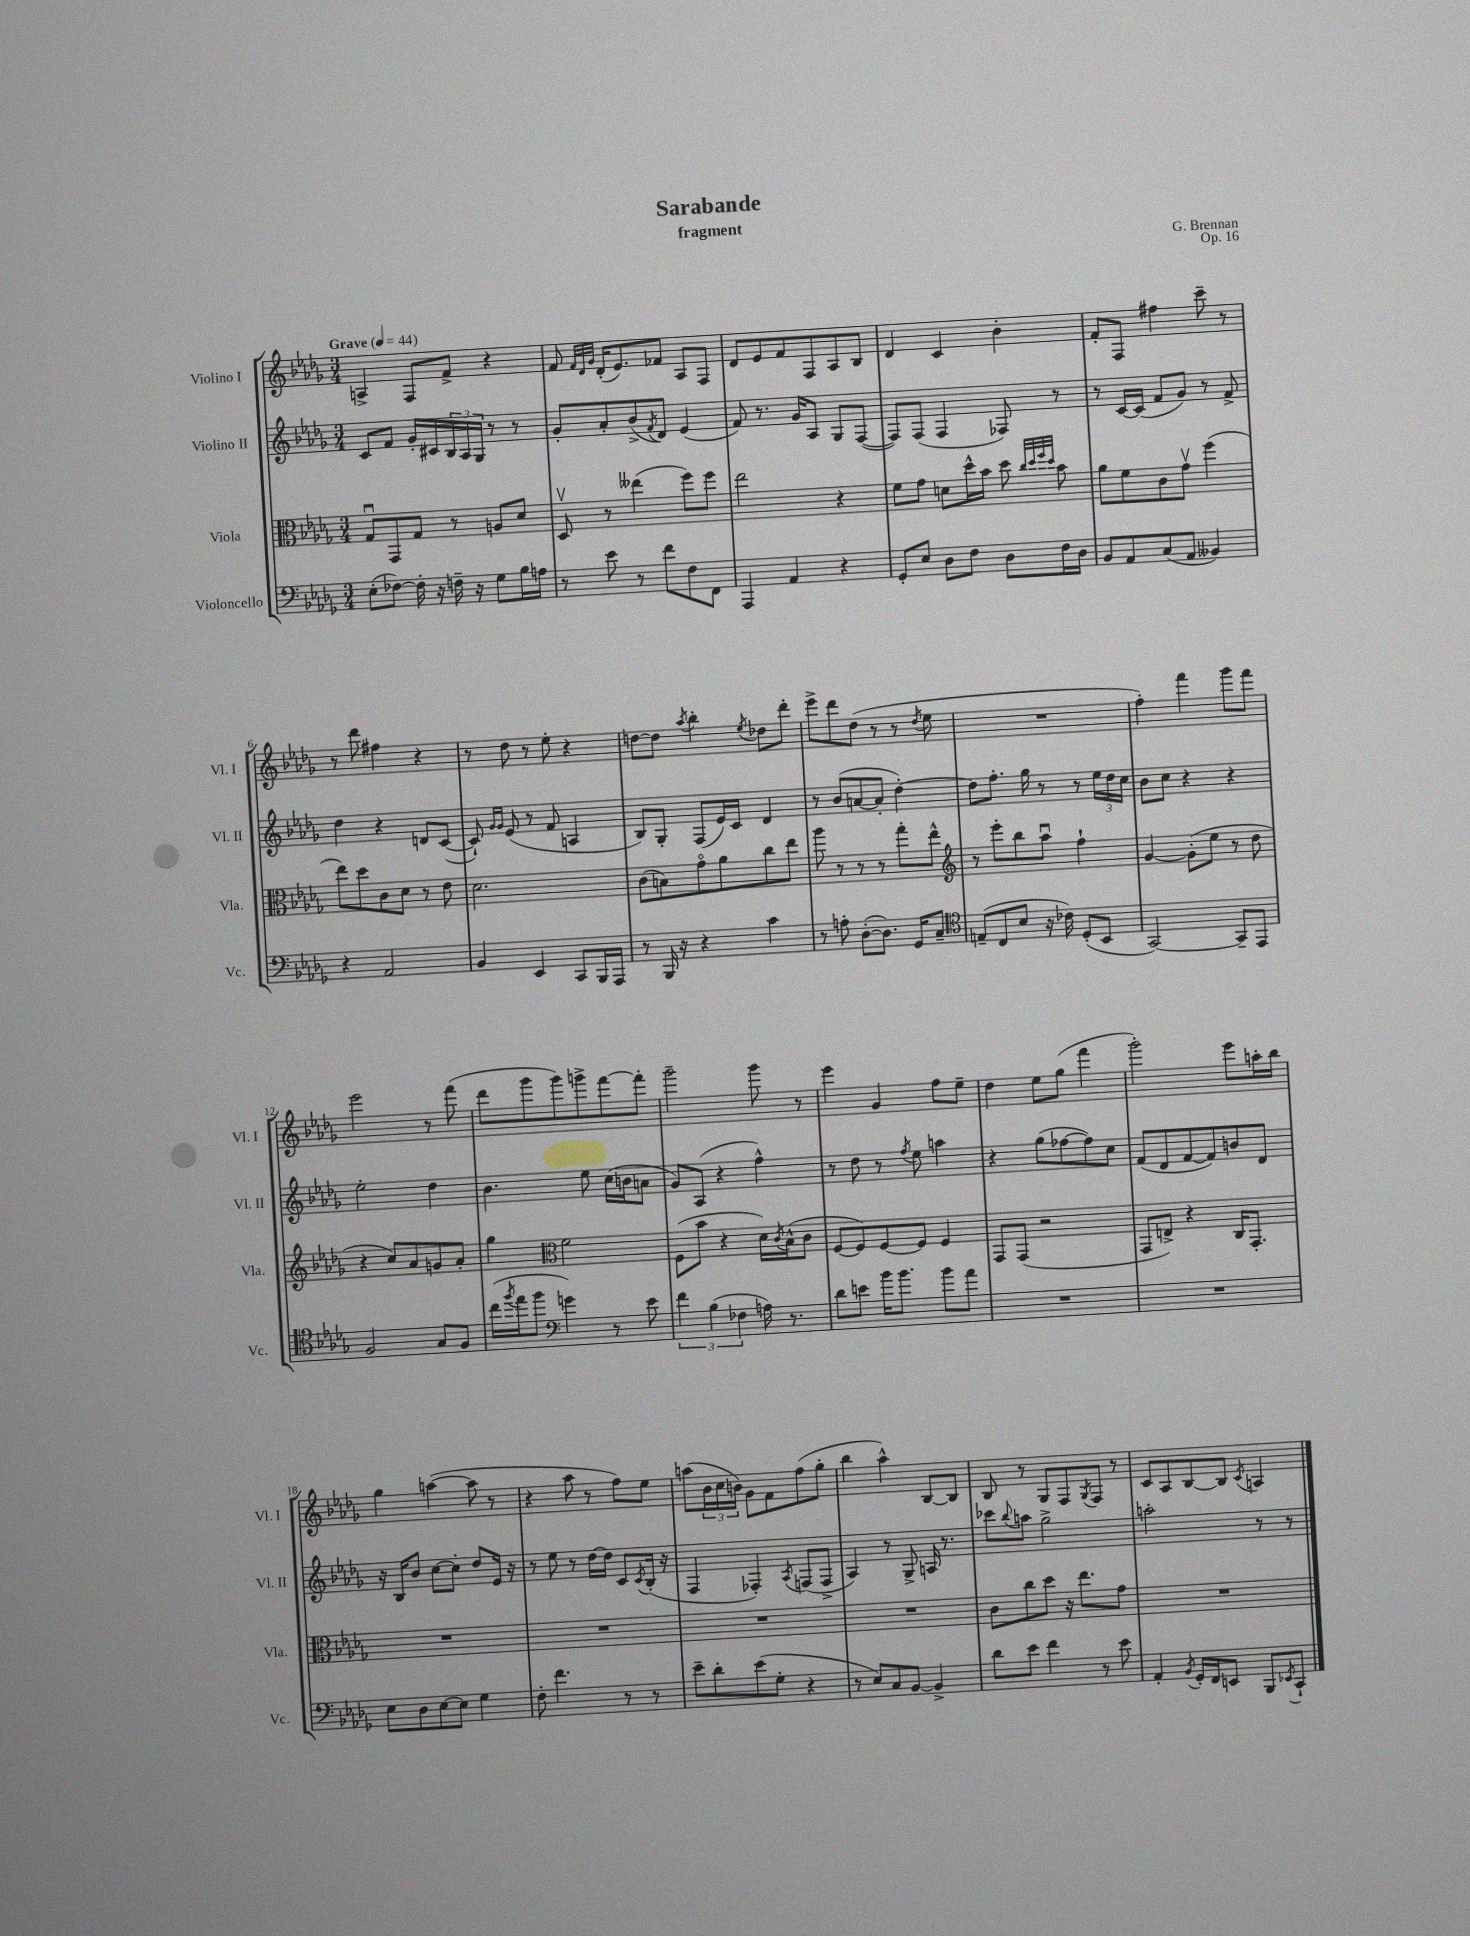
\header { title = "Sarabande" composer = "G. Brennan" subtitle = "fragment" opus = "Op. 16" }
<<
\new StaffGroup <<
\new Staff = "s0" \with { instrumentName = "Violino I" shortInstrumentName = "Vl. I" } {
    \clef treble \key des \major \numericTimeSignature \time 3/4 \tempo "Grave" 4 = 44
    a4-> f8 f'8-> r4 |
    f'8 \grace { f'32 des'32 ges'32 } des'16-.( ees'8.) fes'8 aes8 f8 |
    des'8 ees'8 f'8 f8 aes8 bes8 |
    des'4 c'4 bes'4-. |
    f'8-. f8 fis''4 c'''8-- r8 |
    r8 des'''8 fis''4 r4 |
    r8 des''8 r8 ees''8-. r4 |
    d''8~ d''8 \acciaccatura { aes''8 } bes''4-. \acciaccatura { ees''8 } des''8 des'''8-. |
    ees'''8-> des'''8 des''8( r8 r8 \acciaccatura { des''8 } ees''8 |
    R2. |
    f''4-.) f'''4 ges'''8 f'''8 |
    ees'''2 r8 f'''8( |
    des'''8 ges'''8 ges'''8) g'''8-> f'''8~ f'''8-. |
    ges'''2-- ges'''8 r8 |
    ees'''4 ges'4 f''8 ees''8-- |
    des''4 ees''8 ges''8( f'''4 |
    ges'''2-.) ees'''8 a''16-. bes''16 |
    ges''4 a''4~( a''8 r8 |
    r4 aes''8 r8 f''8) ees''8 |
    a''8( \tuplet 3/2 { bes'16 c''16 b'16) } ges'8 f'8 f''8( ges''8-. |
    bes''4 aes''4-^) bes8~ bes8 |
    bes8 r8 ges8 f8 \acciaccatura { ges8 } f8 r8 |
    c'8 aes8 bes8~ bes8 \acciaccatura { c'8 } a4 \bar "|." |
}
\new Staff = "s1" \with { instrumentName = "Violino II" shortInstrumentName = "Vl. II" } {
    \clef treble \key des \major \numericTimeSignature \time 3/4
    c'8 f'8 ges'16-. cis'16 \tuplet 3/2 { bes16 aes16 ges16 } r8 r8 |
    ges'8-. aes'8-. bes'8->( \acciaccatura { f'8 } des'8) ees'4( |
    f'8) r8. ges'16 aes8 ges8 f8~( |
    f8) f8( f4 fes8) r8 |
    r8 c'16~ c'16( f'8 ges'8) r8 f'8-> |
    des''4 r4 d'8 c'8~( |
    c'8-!) \grace { ges'16 ges'16 } ees'8( r8 f'8 a4 |
    bes8) ges8-. f8( ees'16) c'16 des'4 |
    r8 bes'8( a'8~ a'8-. des''4~-.) |
    des''8 f''8.-. ges''16 r8 r8 \tuplet 3/2 { ees''16 des''16 c''16 } |
    bes'8 c''8 r4 r4 |
    ees''2-. des''4 |
    bes'4. ees''8 c''16( b'16 a'8 |
    ges'8) aes8( r4 f''4-^) |
    r8 des''8 r8 \acciaccatura { f''8 } ees''8 a''4 |
    r4 ges''8( fes''8~ fes''8) c''8 |
    f'8( des'8 f'8~ f'8) b'8 des'8 |
    r16 bes16 bes'8 c''8~ c''8-. des''8 ees'16 r16 |
    r8 ees''8 r8 des''16~ des''16 c'8 \acciaccatura { c'8 } bes16-.( r16 |
    f4 fes4-.) \acciaccatura { aes8 } f8( f8-> |
    aes4) r8 ges8-> a16 r8. |
    ces'''8 \appoggiatura { bes''8 } a''8 ges''2-> |
    a''2-. r8 r8 \bar "|." |
}
\new Staff = "s2" \with { instrumentName = "Viola" shortInstrumentName = "Vla." } {
    \clef alto \key des \major \numericTimeSignature \time 3/4
    ges8\downbow ges,8 ges8 r8 a8 des'8 |
    des8\upbow r8 eeses''4( f''8) f''8 |
    ees''2 r4 |
    f'8 ges'8 d'8 des''16-^ bes'16 des''8 \grace { c''32 des''32 f''32 des''32 } bes'8 |
    aes'8 f'8 c'8 ges'8\upbow f''4( |
    ees''8) des''8 c'8 des'8 r8 ees'8 |
    des'2. |
    c'8( b8) ges'8\flageolet aes'8 c''8 ees''8 |
    aes''8 r8 r8 r8 ges''8-. ees''8-^ |
    \clef treble r8 ees'''8-. bes''8 aes''8\downbow f''4-! |
    ges'4~ ges'8-.( ees''8 r8 des''8 |
    r4 c''8) aes'8 g'8 aes'8-. |
    ges''4 \clef alto f'2 |
    f8( bes'8 r4 des'16) \acciaccatura { c'8 } bes16-^( c'8 |
    f8~ f8) f8~ f8 f4 |
    ges,8 ges,8( r2 |
    ges,8 e8->) r4 c16 ges,8.-. |
    R2. |
    R2. |
    R2. |
    R2. |
    c'8 c''8 des''8 r16 ees''8. ges'8 |
    R2. \bar "|." |
}
\new Staff = "s3" \with { instrumentName = "Violoncello" shortInstrumentName = "Vc." } {
    \clef bass \key des \major \numericTimeSignature \time 3/4
    ees8-.( fes8~) fes16-. r16 f16-- r16 ges8 bes16 a16 |
    r8 ees'8 r8 f'8 f8 f,8 |
    aes,,4 aes,4 r4 |
    ges,8-. ees8 des8 f8 des8 f16 des16 |
    bes,8 aes,8 c8( aes,8 beses,4) |
    r4 aes,2 |
    bes,4 ees,4 c,8 bes,,16 aes,,16 |
    r8 bes,,16 r16 r4 c'4 |
    r8 a8-. des8~-.( des8.) ges,16 c8-- |
    \clef tenor e8--( c8 bes8 r16 ces'16) des8-.( bes,8 |
    ges,2~) ges,8-- ees,8 |
    f2 ges8 f8 |
    c''16( \acciaccatura { f''8 } ees''16 f''8 \clef bass g'4) r8 ees'8 |
    \tuplet 3/2 { f'4 bes4( fes4 } a16) r8. |
    des'8 e'8 bes'16 bes'8. bes'8 aes'8 |
    R2. |
    R2. |
    ees8 des8 ees8~ ees8 ges4 |
    f8-. f'4. r8 r8 |
    ees'8-- des'8-. ees'8( ges8-. r4 |
    r8 ees8) c8 bes,8~ bes,4-> |
    des'8 ees'8 f'4 r8 ees'8 |
    aes,4-. \acciaccatura { bes,8 } ges,16-. f,16 e,8 bes,,8 \acciaccatura { ees,8 } c,8-! \bar "|." |
}
>>
>>
